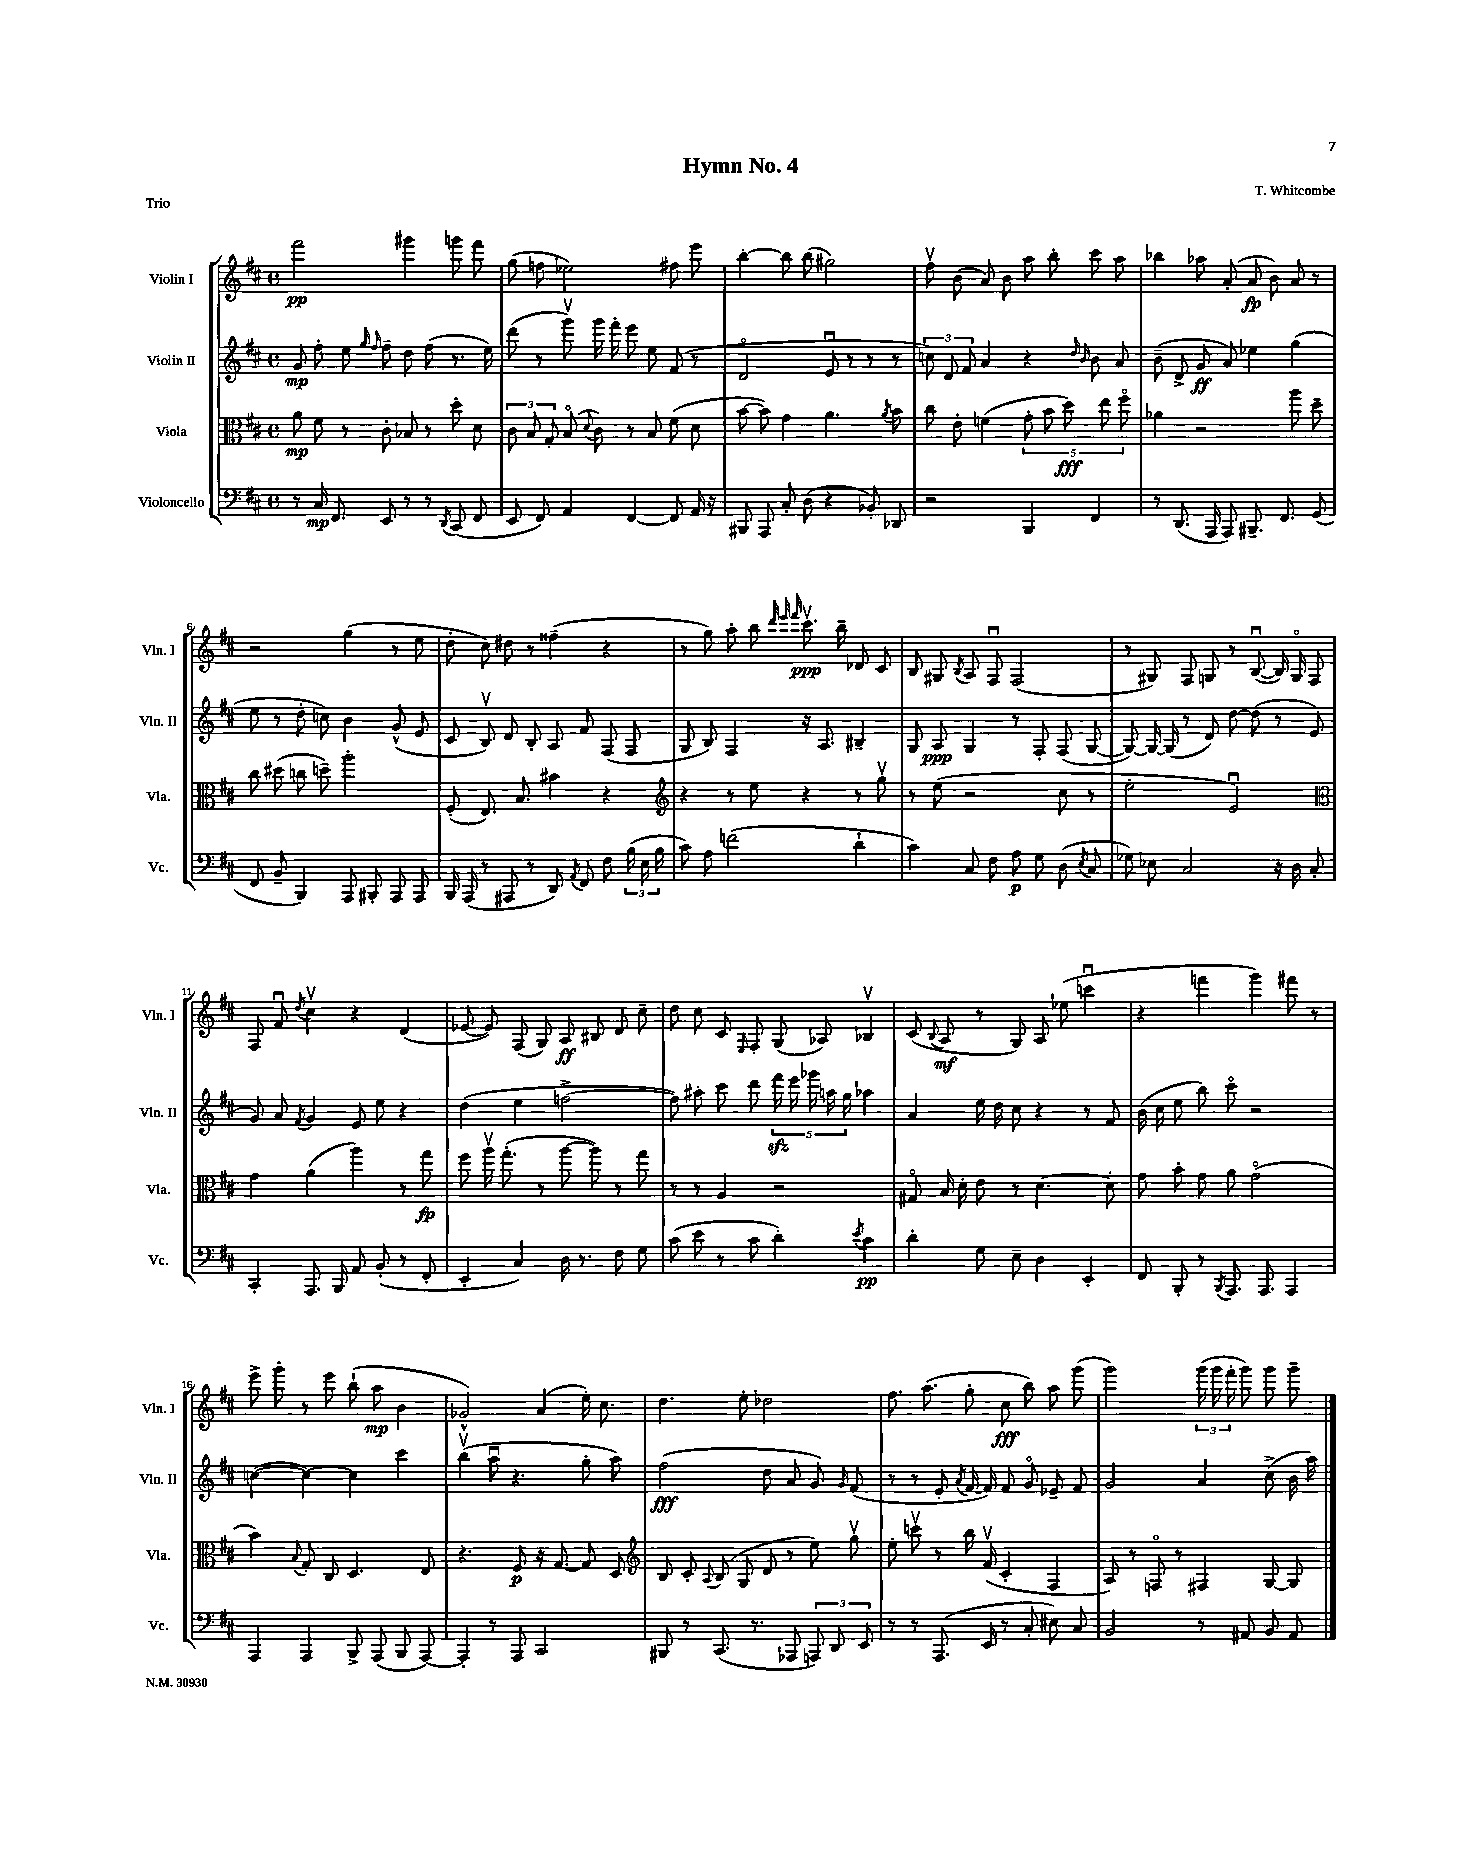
\header { title = "Hymn No. 4" composer = "T. Whitcombe" piece = "Trio" }
<<
\new StaffGroup <<
\new Staff = "s0" \with { instrumentName = "Violin I" shortInstrumentName = "Vln. I" } {
    \clef treble \key d \major \defaultTimeSignature \time 4/4
    \autoBeamOff fis'''2\pp gis'''4 g'''8 fis'''8 |
    g''8( f''8 ees''2) fis''8 e'''8 |
    b''4~-. b''8 b''8( gis''2) |
    fis''8\upbow b'8( a'8) b'8 a''8 b''8-. cis'''8 a''8 |
    bes''4 aes''8 a'8-.( a'8\fp b'8) a'8 r8 |
    r2 g''4( r8 e''8 |
    d''8-. cis''8) dis''8 r8 fisis''4--( r4 |
    r8 g''8) a''8-. b''8 \grace { d'''32 e'''32 fis'''32 } cis'''8.\upbow\ppp b''16-- des'8 cis'8 |
    b8 gis8 \acciaccatura { b8 } a8 fis8\downbow fis2( |
    r8 gis8) fis8 g8 r8 b8~\downbow( b16) g16\flageolet fis8 |
    fis8 fis'8\downbow \acciaccatura { d''8 } cis''4\upbow r4 d'4( |
    ees'8~ ees'8) fis8( g8) a8\ff bis8 d'8 cis''8-- |
    d''8 cis''8 cis'8 \grace { e16 } fis8-. g8( aes8) bes4\upbow |
    cis'8( \appoggiatura { b8 } a8\mf r8 g8) a8 ees''8( c'''4\downbow |
    r4 f'''4 g'''4) fis'''8 r8 |
    e'''8-> g'''8-. r8 e'''8 b''8-!( a''8\mp b'4 |
    ges'2-^) a'4( e''16-.) cis''8. |
    d''4. e''8-. des''2 |
    fis''8. a''8.( g''8-. cis''8\fff b''8) a''8 g'''8( |
    g'''2) \tuplet 3/2 { g'''16( g'''16 fis'''16-. } g'''8) g'''8 g'''8-- \bar "|." |
}
\new Staff = "s1" \with { instrumentName = "Violin II" shortInstrumentName = "Vln. II" } {
    \clef treble \key d \major \defaultTimeSignature \time 4/4
    \autoBeamOff g'8\mp fis''8-. e''8 \grace { g''16 fis''16 } fis''8-- d''8 fis''8( r8. e''16) |
    d'''8( r8 g'''8\upbow) g'''16 fis'''16-. e'''8 e''8 fis'8( r8 |
    d'2\flageolet e'8\downbow r8 r8 r8 |
    \tuplet 3/2 { c''8) d'8 fis'8 } a'4 r4 \grace { d''16 b'16 } b'8 a'8 |
    b'8--( d'8-> g'8\ff a'8) ees''4 g''4( |
    e''8 r8 d''8-. c''8) b'4 g'8-^( e'8 |
    cis'8 b8\upbow) d'8 b8-. a8 fis'8 fis8( fis8 |
    g8 b8) fis4 r16 a8. bis4-- |
    g8 a8\ppp g4 r8 fis8-. fis8( g8~ |
    g8~) g16~ g16( r8 d'8) d''8~ d''8( r8 e'8 |
    g'8) a'8 \acciaccatura { fis'8 } g'4 e'8 e''8 r4 |
    d''4( e''4 f''2~-> |
    f''8) ais''8-. cis'''8 d'''8 \tuplet 5/4 { fis'''16\sfz e'''16 ges'''16 a''16 g''16 } aes''4 |
    a'4 e''16 d''16 cis''8 r4 r8 fis'8 |
    b'16( cis''16 e''8 b''8) cis'''8\flageolet r2 |
    c''4~( c''4~) c''4 cis'''4 |
    b''4\upbow( a''8\downbow r4. g''8-. a''8) |
    fis''2\fff( d''8 a'8 g'8) \grace { g'16 } fis'8( |
    r8 r8 e'8-. \acciaccatura { a'8 } fis'16~ fis'16) fis'8 g'8\flageolet ees'8-- fis'8 |
    g'2 a'4 cis''8->( b'16 a''16) \bar "|." |
}
\new Staff = "s2" \with { instrumentName = "Viola" shortInstrumentName = "Vla." } {
    \clef alto \key d \major \defaultTimeSignature \time 4/4
    \autoBeamOff a'8\mp fis'8 r8 cis'8-. bes8 r8 d''8-. d'8 |
    \tuplet 3/2 { cis'8 b8 g8-. } b8\flageolet( \appoggiatura { d'8 } cis'8) r8 b8 fis'8( d'8 |
    b'8~ b'8) g'4 a'4. \acciaccatura { a'8 } b'8 |
    cis''8 e'8-. f'4( \tuplet 5/4 { g'8-. b'8 d''8\fff) e''8 fis''8\flageolet } |
    aes'4 r2 a''8 d''8-- |
    cis''8 dis''8( c''8 d''8--) a''2-. |
    fis8-.( e8.) b8. bis'4 r4 |
    \clef treble r4 r8 e''8 r4 r8 g''8\upbow |
    r8 e''8( r2 cis''8 r8 |
    e''2-. e'2\downbow) |
    \clef alto g'4 a'4( a''4) r8 g''8\fp |
    fis''8 a''16\upbow g''8.-.( r8 a''8~ a''8) r8 g''8 |
    r8 r8 a4 r2 |
    gis8\flageolet b16 d'16-. e'8 r8 d'4.~ d'8-. |
    g'8 b'8-. g'8 a'8 g'2\flageolet( |
    b'4) \appoggiatura { b8 } g8-. cis8 d4. e8 |
    r4. fis8\p r16 g8.~ g8 d8 |
    \clef treble b8 cis'8-. \appoggiatura { a8 } b8( g8 d'8 r8 e''8) g''8\upbow |
    e''8-. c'''8\upbow r8 b''16 fis'16\upbow( cis'4-. fis4 |
    a8) r8 f8\flageolet r8 fis4 g8~ g8 \bar "|." |
}
\new Staff = "s3" \with { instrumentName = "Violoncello" shortInstrumentName = "Vc." } {
    \clef bass \key d \major \defaultTimeSignature \time 4/4
    \autoBeamOff r8 cis16\mp fis,8. e,8 r8 r8 \acciaccatura { d,8 } cis,8( fis,8 |
    e,8 fis,8) a,4 fis,4~ fis,8 a,16 r16 |
    bis,,8 a,,8 cis8-. d8( r4 bes,8-.) des,8 |
    r2 b,,4 fis,4 |
    r8 d,8.( a,,16 a,,8) bis,,8.-- fis,8. g,8( |
    fis,8 b,8-- b,,4) a,,8 bis,,8-. a,,8 a,,8 |
    b,,16 a,,16( r8 ais,,8 r8 d,8) \acciaccatura { a,8 } fis,8 fis8 \tuplet 3/2 { b16( e16 b16 } |
    cis'8) a8 f'2( d'4-! |
    cis'4) cis8 fis8 a8\p g8 d8( \acciaccatura { e8 } cis8 |
    ges8) ees8 cis2 r16 d16 cis8-. |
    cis,4-. a,,8. b,,16 a,8 b,8-.( r8 fis,8-. |
    e,4-. cis4) d16 r8. fis8 g8 |
    cis'8( e'8 r8 cis'8 d'4-.) \acciaccatura { e'8 } cis'4\pp |
    d'4-. g8 e8-- d4 e,4-. |
    fis,8 b,,8-. r8 \acciaccatura { b,,8 } a,,8. a,,8. a,,4 |
    a,,4 a,,4 b,,8-> a,,8( b,,8 a,,8~) |
    a,,4-. r8 a,,8 cis,2 |
    bis,,8 r8 cis,8.( r8. aes,,8 \tuplet 3/2 { a,,8) d,8 e,8 } |
    r8 r8 a,,8.( e,16 r8 cis8-. eis8) cis8 |
    b,2 r8 ais,8 b,8 ais,8 \bar "|." |
}
>>
>>
